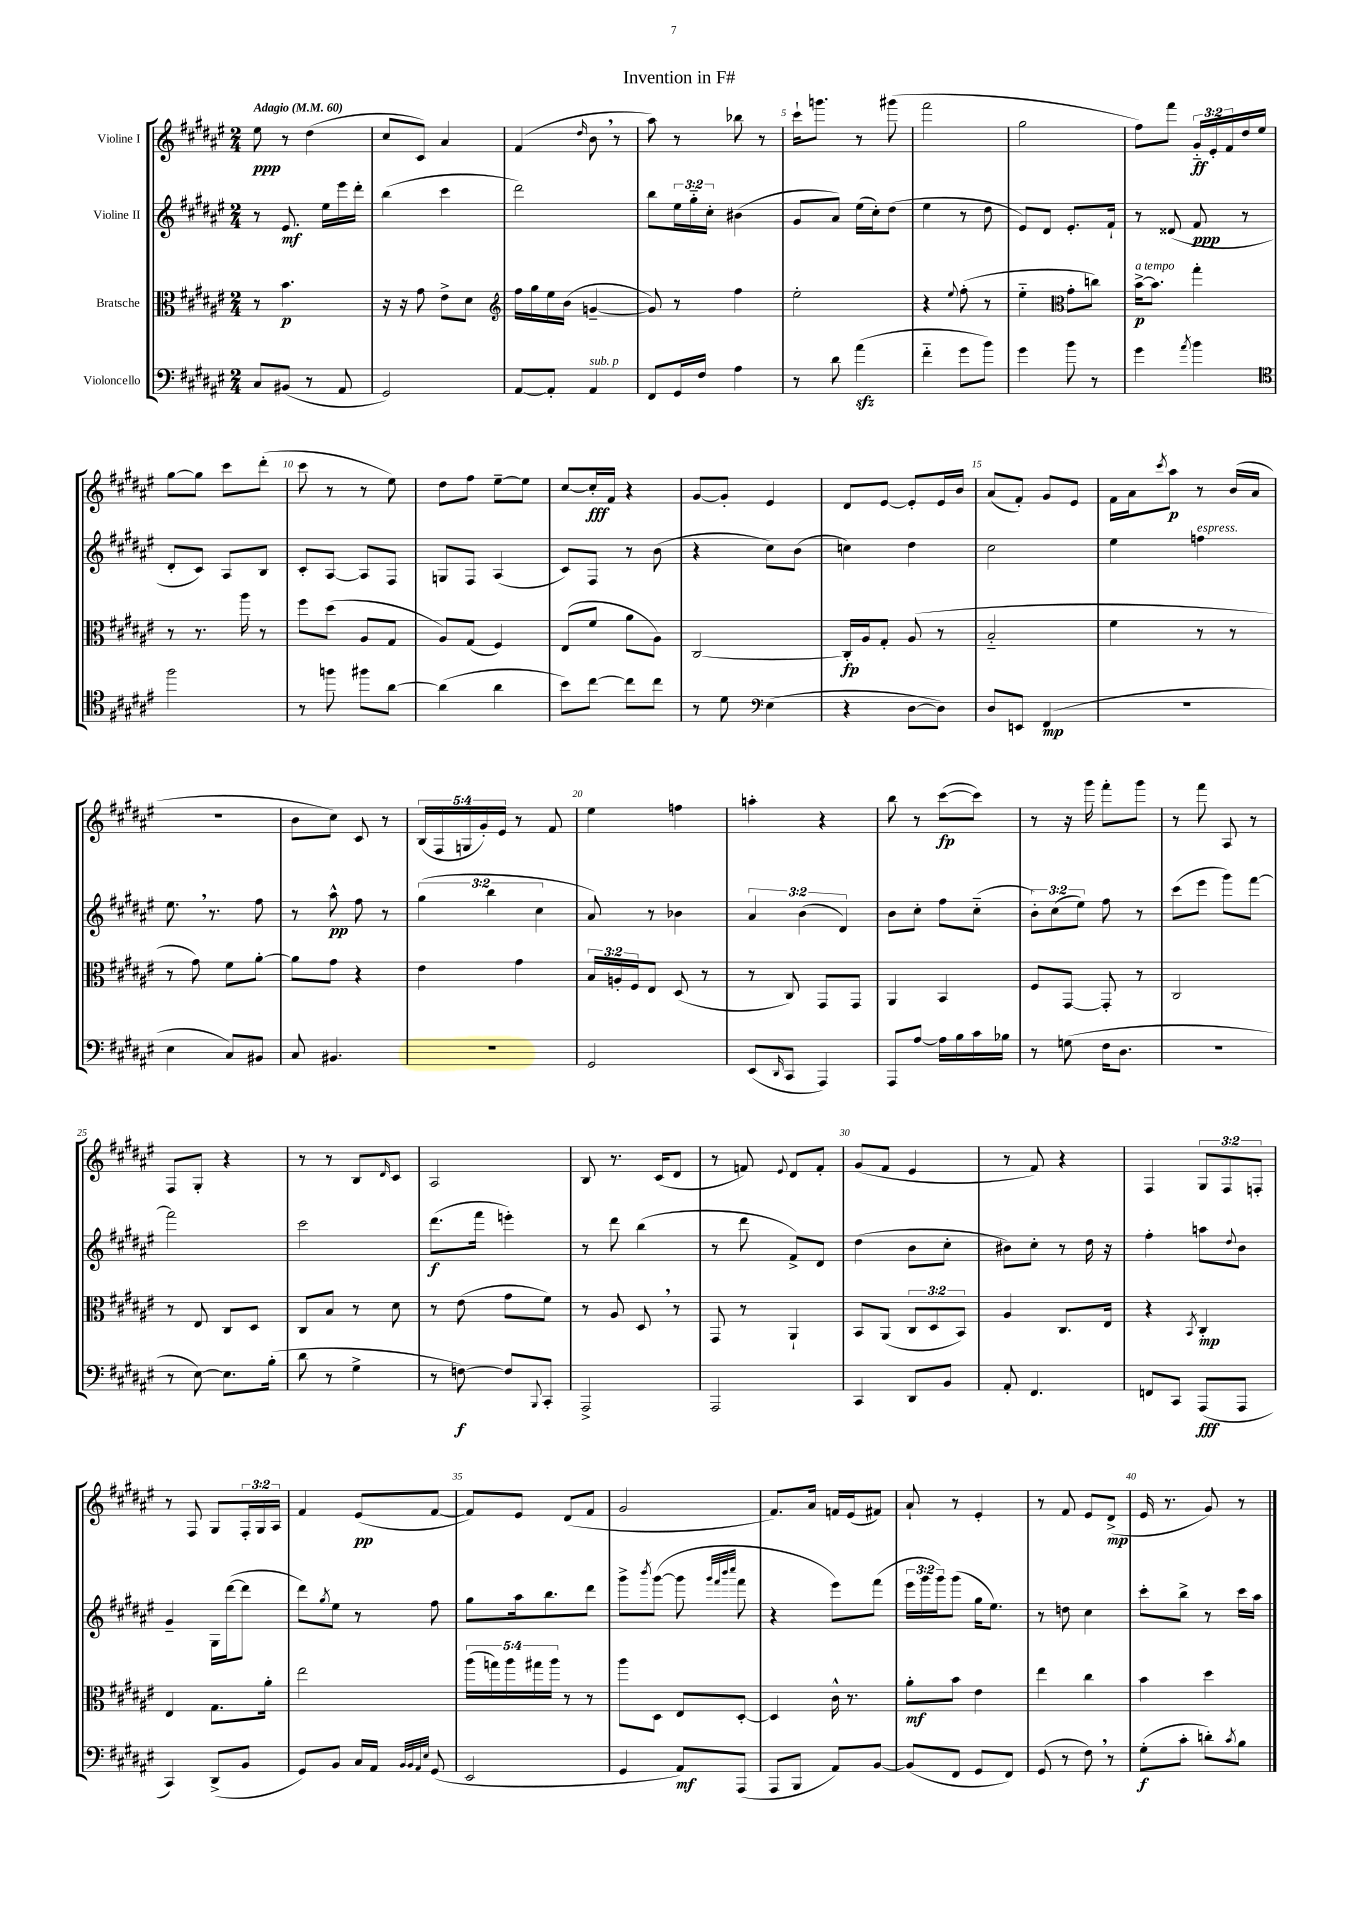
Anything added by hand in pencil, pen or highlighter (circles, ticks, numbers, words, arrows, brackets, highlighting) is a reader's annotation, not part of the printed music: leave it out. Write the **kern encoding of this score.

**kern	**kern	**kern	**kern
*staff4	*staff3	*staff2	*staff1
*clefF4	*clefC3	*clefG2	*clefG2
*k[f#c#g#d#a#e#]	*k[f#c#g#d#a#e#]	*k[f#c#g#d#a#e#]	*k[f#c#g#d#a#e#]
*M2/4	*M2/4	*M2/4	*M2/4
*MM60	*MM60	*MM60	*MM60
8C#/L	8r	8r	8ee#\
(8BB#/J	4.b\	8.e#/	8r
8r	.	.	(4dd#\
.	.	16ee#\LL	.
8AA#/	.	16eee#\	.
.	.	16ddd#'\JJ	.
=	=	=	=
2GG#/)	16r	(4bb\	8cc#/L
.	16r	.	.
.	8g#\	.	8c#/J)
.	8e#^\L	4ccc#\	4a#/
.	8d#\J	.	.
=	=	=	=
*	*clefG2	*	*
[8AA#/L	16ff#\LL	2ddd#\)	(4f#/
.	16gg#\	.	.
8AA#'/]J	16ee#\	.	.
.	(16b\JJ	.	.
.	.	.	16qqdd#/
4AA#/	[4g~/	.	8b\
.	.	.	8r
=	=	=	=
8FF#/L	8g/])	8bb\L	8aa#\)
16GG#/L	8r	24ee#\L	8r
.	.	24gg#'~\	.
16F#/JJ	.	.	.
.	.	24cc#'\JJ	.
4A#\	4ff#\	(4b#\	8bb-\
.	.	.	8r
=	=	=	=
8r	2ee#'\	8g#/L	16ccc#`\LK
.	.	.	8.ggg\J
8d#\	.	8a#/J)	.
(4a#\	.	(16ee#\LL	8r
.	.	16cc#'\J)	.
.	.	(8dd#\J	(8ggg#\
=	=	=	=
4f#'~\	4r	4ee#\	2fff#\
.	8qqee#/	.	.
8g#\L	(8ff#'\	8r	.
8b\J)	8r	8dd#\	.
=	=	=	=
4g#\	4ee#'~\	8e#/L)	2gg#\
.	.	8d#/J	.
*	*clefC3	*	*
8b\	8g#'\L	8.e#'/L	.
8r	8cc\J)	.	.
.	.	16f#`/Jk	.
=	=	=	=
4g#\	[16b^\LK	8r	8ff#\L)
.	8.b\]J	.	.
.	.	(8d##/	8fff#\J
8qa#/	.	.	.
4b\	4gg#'\	8f#/	24g#'~/LL
.	.	.	24e#'/
.	.	.	24f#/
.	.	8r	16dd#/
.	.	.	16ee#/JJ
=	=	=	=
*clefC4	*	*	*
2ff#\	8r	8d#'/L	[8gg#\L
.	8.r	8c#/J)	8gg#\]J
.	.	8A#/L	8ccc#\L
.	16aa#\	.	.
.	8r	8B/J	(8ddd#'\J
=	=	=	=
8r	8ff#\L	8c#'/L	8ccc#\
8ff\	(8dd#\J	[8A#/J	8r
8ff#\L	8A#/L	8A#/]L	8r
[8a#\J	8G#/J	8F#/J	8ee#\)
=	=	=	=
(4a#\]	8A#/L)	8G/L	8dd#\L
.	(8G#/J	8F#/J	8ff#\J
4a#\	4F#/)	(4A#/	[8ee#~\L
.	.	.	8ee#\]J
=	=	=	=
8b\L)	(8E#/L	8c#/L)	[8cc#/L
[8cc#\J	8f#/J	8F#/J	16cc#'/]L
.	.	.	16f#/JJ
8cc#\]L	8a#\L	8r	4r
8cc#\J	8A#\J)	(8b\	.
=	=	=	=
8r	[2C#/	4r	[8g#/L
8d#\	.	.	8g#'/]J
*clefF4	*	*	*
(4E#\	.	8cc#\L)	4e#/
.	.	(8b\J	.
=	=	=	=
4r	16C#'/]LL	4cc\)	8d#/L
.	16A#/J	.	.
.	8G#'/J	.	[8e#/J
[8D#\L	(8A#/	4dd#\	8e#'/]L
8D#\]J)	8r	.	16e#/L
.	.	.	16b/JJ
=	=	=	=
8D#/L	2B'~/	2cc#\	(8a#/L
8EE/J	.	.	8f#'/J)
(4FF#/	.	.	8g#/L
.	.	.	8e#/J
=	=	=	=
2r	4f#\	4ee#\	16f#\LL
.	.	.	16a#\J
.	.	.	8qccc#/
.	.	.	8aa#\J
.	8r	4ff\	8r
.	8r	.	(16b/LL
.	.	.	16a#/JJ
=	=	=	=
4E#\	8r	8.ee#\	2r
.	8g#\)	.	.
.	.	8.r	.
8C#/L)	8f#\L	.	.
8BB#/J	[8a#'\J	8ff#\	.
=	=	=	=
8C#/	8a#\]L	8r	8b\L
4.BB#/	8g#\J	8aa#^^\	8cc#\J)
.	4r	8ff#\	8c#/
.	.	8r	8r
=	=	=	=
2r	4e#\	(6gg#\	(20B/LL
.	.	.	20F#/
.	.	.	20G/
.	.	.	20g#'/)
.	.	6bb\	.
.	.	.	20e#/JJ
.	4g#\	.	8r
.	.	6cc#\	.
.	.	.	8f#/
=	=	=	=
2GG#/	24B/LL	8a#/)	4ee#\
.	24A'/	.	.
.	24F#/J	.	.
.	8E#/J	8r	.
.	(8D#/	4b-\	4ff\
.	8r	.	.
=	=	=	=
(8EE#/L	8r	6a#/	4aa'\
16qqDD#/	.	.	.
8CC#/J	8C#/)	.	.
.	.	(6b\	.
4AAA#/)	8GG#/L	.	4r
.	.	6d#/)	.
.	8GG#/J	.	.
=	=	=	=
8AAA#/L	4AA#/	8b\L	8bb\
[8A#/J	.	8cc#'\J	8r
16A#\]LL	4BB/	8ff#\L	([8ccc#\L
16B\	.	.	.
16c#\	.	(8cc#'~\J	8ccc#\]J)
16B-\JJ	.	.	.
=	=	=	=
8r	8F#/L	12b'\L)	8r
.	.	(12cc#\	.
(8G\	[8GG#/J	.	16r
.	.	12ee#\J)	.
.	.	.	16ggg#\
16F#\LK	8GG#'/]	8ff#\	8fff#'\L
8.D#\J	.	.	.
.	8r	8r	8ggg#\J
=	=	=	=
2r	2C#/	(8ccc#\L	8r
.	.	8eee#\J	8fff#\
.	.	8ggg#\L)	8A#/
.	.	[8fff#\J	8r
=	=	=	=
8r	8r	2fff#\]	8F#/L
[8E#\)	8E#/	.	8G#'/J
8.E#\]L	8C#/L	.	4r
.	8D#/J	.	.
(16B'\Jk	.	.	.
=	=	=	=
8d#\	8C#/L	2ccc#\	8r
8r	8B/J	.	8r
4G#^\	8r	.	8B/L
.	.	.	16qqd#/
.	8d#\	.	8c#/J
=	=	=	=
8r	8r	(8.ddd#\L	2A#/
[8F\)	(8e#\	.	.
.	.	16fff#\Jk	.
8F/]L	8g#\L	4eee'\)	.
8qqBBB/	.	.	.
8CC#'/J	8f#\J)	.	.
=	=	=	=
2AAA#^/	8r	8r	8B/
.	8A#/	8ddd#\	8.r
.	8D#/	(4bb\	.
.	.	.	(16c#/LK
.	8r	.	8d#/J
=	=	=	=
2AAA#/	8GG#/	8r	8r
.	8r	8ddd#\	8f/)
.	.	.	8qqe#/
.	4AA#`/	8f#^/L)	8d#/L
.	.	8d#/J	8f'/J
=	=	=	=
4CC#/	8BB/L	(4dd#\	(8g#/L
.	(8AA#/J	.	8f#/J
8DD#/L	12C#/L	8b\L	4e#/
.	12D#/	.	.
8BB/J	.	8cc#'\J	.
.	12BB/J)	.	.
=	=	=	=
8AA#'/	4A#/	8b#\L)	8r
4.FF#/	.	8cc#'\J	8f#/)
.	8.C#/L	8r	4r
.	.	16dd#\	.
.	16E#/Jk	16r	.
=	=	=	=
8FF/L	4r	4ff#'\	4F#/
8CC#/J	.	.	.
.	8qBB/	.	.
(8AAA#/L	4C#'/	8aa\L	12G#/L
.	.	.	12F#/
.	.	8qqdd#/	.
8AAA#/J	.	8b\J	.
.	.	.	12F'/J
=	=	=	=
4CC#/)	4E#/	4g#~/	8r
.	.	.	8F#/
(8DD#^/L	8.G#\L	16G#\LL	8G#/L
.	.	([16ddd#\J	.
8BB/J	.	8ddd#\]J	24F#'/L
.	.	.	24G#/
.	16a#'\Jk	.	.
.	.	.	24A#/JJ
=	=	=	=
8GG#/L)	2ee#\	8ddd#\L)	4f#/
.	.	8qgg#/	.
8BB/J	.	8ee#\J	.
16C#/LL	.	8r	(8e#/L
16AA#/JJ	.	.	.
32qqBB/LLL	.	.	.
32qqBB/	.	.	.
32qqAA#/	.	.	.
32qqE#/JJJ	.	.	.
(8GG#/	.	8ff#\	[8f#/J
=	=	=	=
2EE#/	(20aa#\LL	8gg#\L	8f#/]L)
.	20gg\)	.	.
.	20aa#\	.	.
.	.	16aa#\k	8e#/J
.	20gg#\	.	.
.	.	8.bb\	.
.	20aa#\JJ	.	.
.	8r	.	(8d#/L
.	8r	8ddd#\J	8f#/J
=	=	=	=
4GG#/	8aa#\L	8ggg#^\L	2g#/
.	.	8qbbb/	.
.	8D#\J	([8ggg#\J	.
8AA#/L)	8E#/L	8ggg#\]	.
.	.	32qqggg#/LLL	.
.	.	32qqfff#/	.
.	.	32qqbbb/	.
.	.	32qqcccc#/JJJ	.
(8AAA#/J	[8D#'/J	8fff#\	.
=	=	=	=
8AAA#/L	4D#/]	4r	8.f#/L)
8BBB/J	.	.	.
.	.	.	16a#/Jk
8AA#/L)	16c#^^\	8eee#\L)	16f/LL
.	8.r	.	(16e#/J
[8BB/J	.	(8fff#\J	8f#/J)
=	=	=	=
(8BB/]L	8a#'\L	24eee#\LL	8a#`/
.	.	24ggg#\	.
.	.	24ggg#\J)	.
8FF#/J	8b\J	(8ggg#\J	8r
8GG#/L	4e#\	16gg#\LK	4e#'/
.	.	8.ee#\J)	.
8FF#/J)	.	.	.
=	=	=	=
(8GG#/	4ee#\	8r	8r
8r	.	8dd\	8f#/
8F#\)	4cc#\	4cc#\	8e#/L
8r	.	.	(8d#^/J
=	=	=	=
(8G#'\L	4b\	8ccc#'\L	16e#/
.	.	.	8.r
8c#'\J	.	8bb^\J	.
8d'\L)	4dd#\	8r	8g#/)
8qc#/	.	.	.
8B\J	.	16ccc#\LL	8r
.	.	16aa#\JJ	.
==	==	==	==
*-	*-	*-	*-
